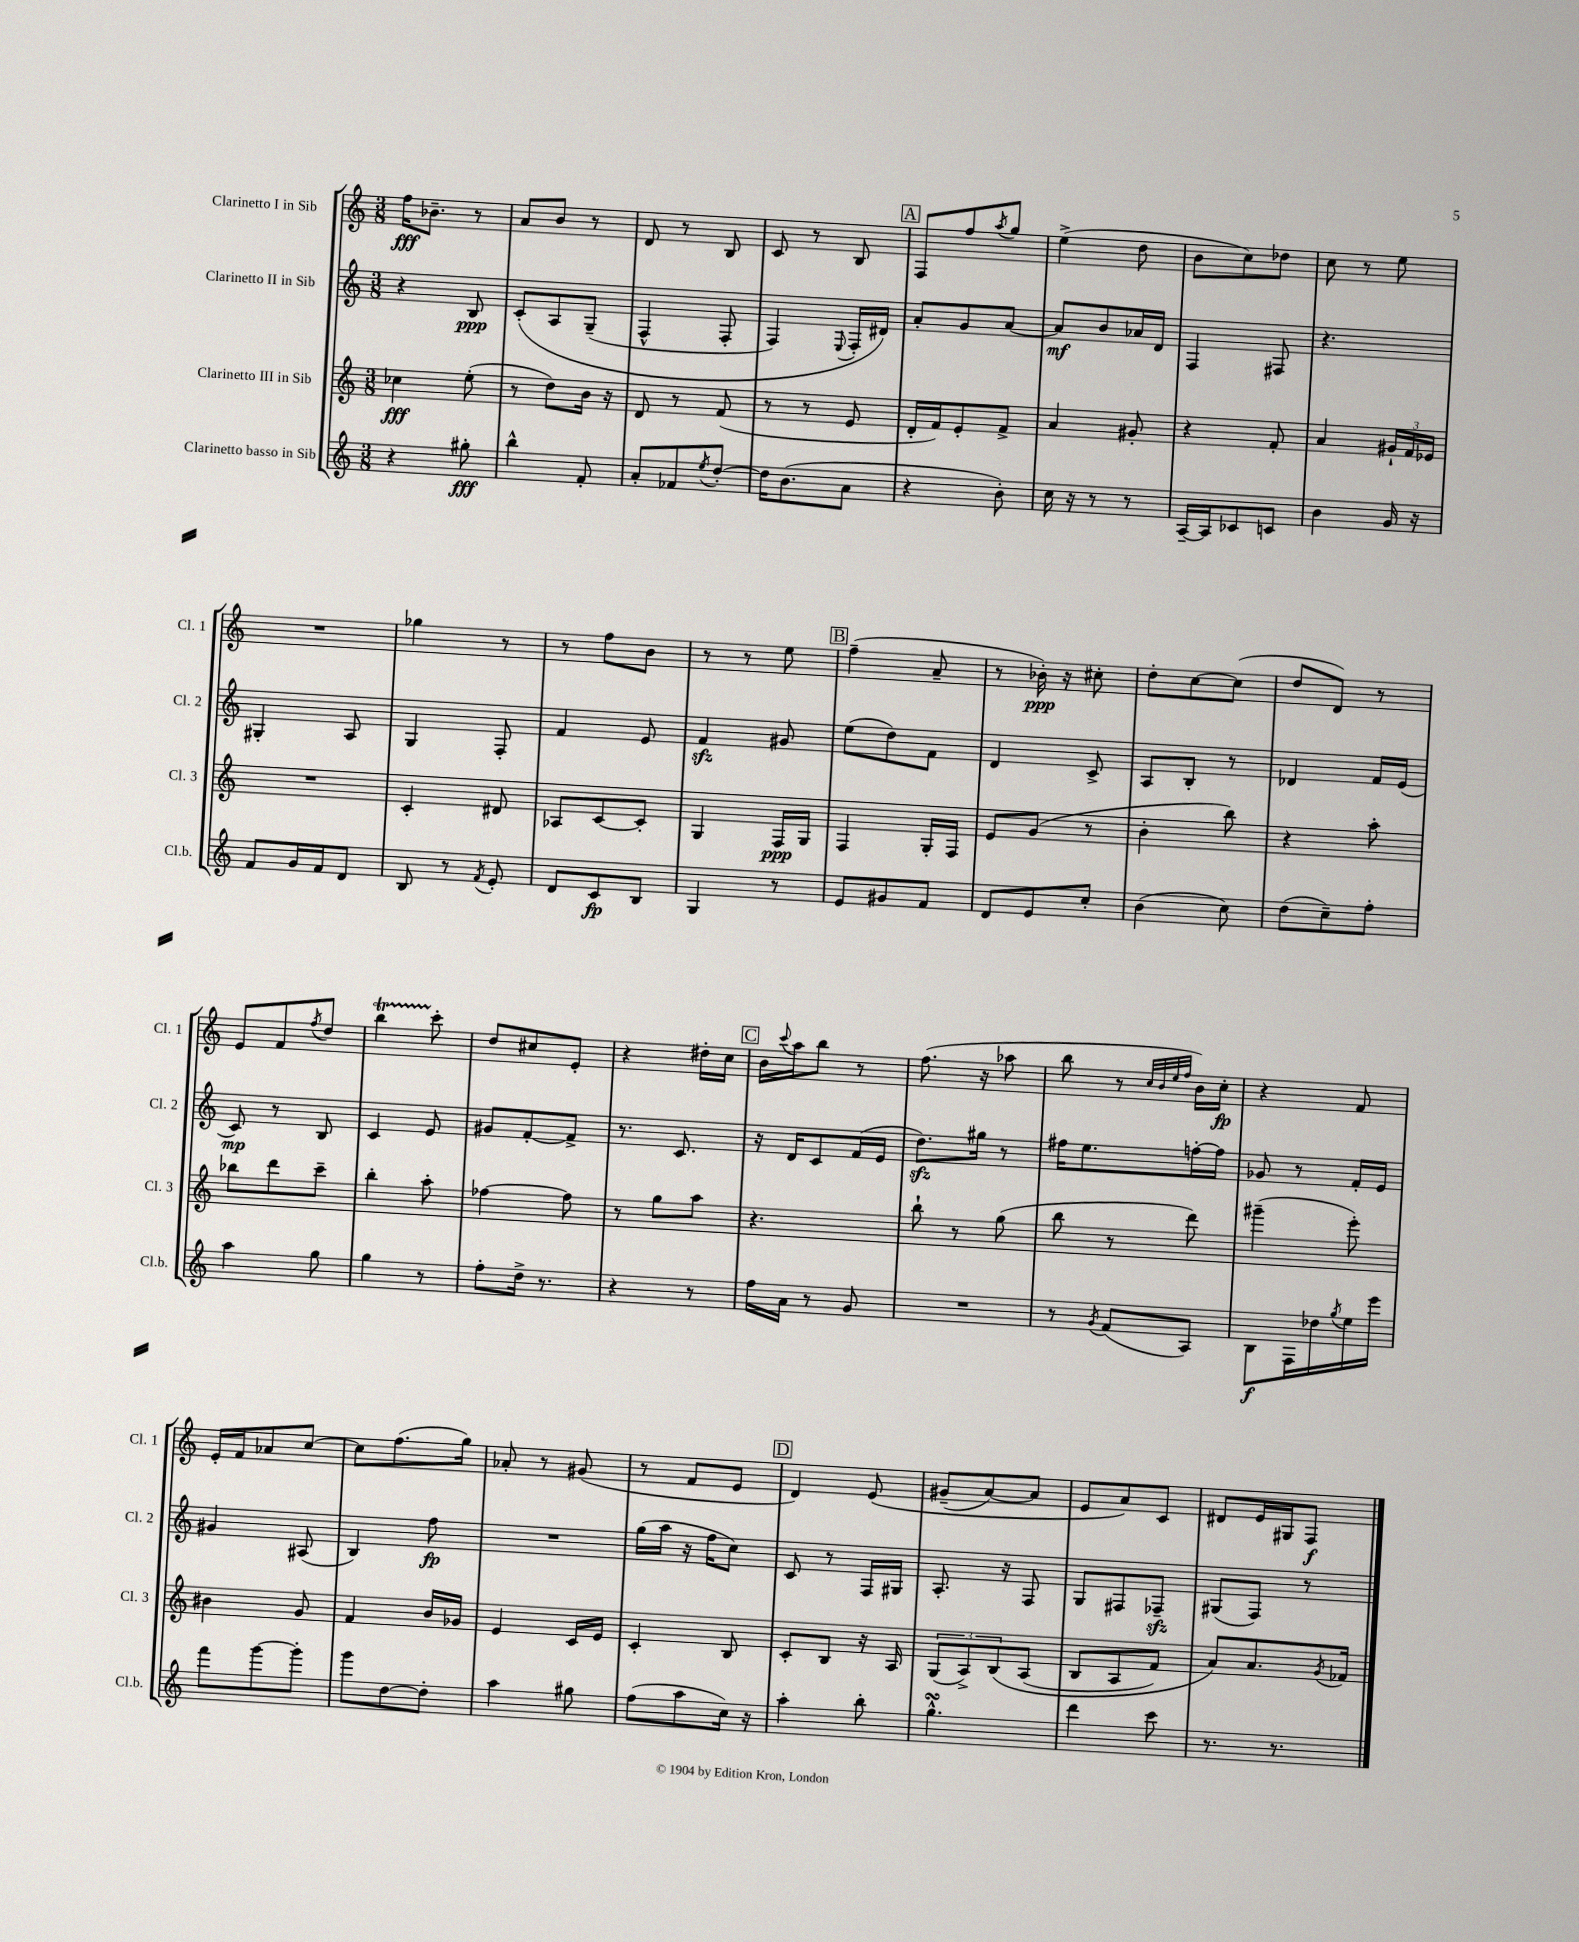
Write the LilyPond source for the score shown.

<<
\new StaffGroup <<
\new Staff = "s0" \with { instrumentName = "Clarinetto I in Sib" shortInstrumentName = "Cl. 1" } {
    \clef treble \key c \major \numericTimeSignature \time 3/8
    f''16\fff bes'8.-- r8 |
    a'8 b'8 r8 |
    d'8 r8 b8 |
    c'8 r8 b8 |
    \mark \markup { \box "A" } f8 f''8 \acciaccatura { a''8 } g''8 |
    e''4->( d''8 |
    b'8 c''8) des''8 |
    c''8 r8 e''8 |
    R4. |
    ges''4 r8 |
    r8 f''8 b'8 |
    r8 r8 e''8 |
    \mark \markup { \box "B" } f''4--( a'8-- |
    r8 bes'16-.\ppp) r16 cis''8-. |
    d''8-. c''8~ c''8( |
    d''8 d'8) r8 |
    e'8 f'8 \acciaccatura { f''8 } d''8 |
    b''4\startTrillSpan c'''8-.\stopTrillSpan |
    d''8 cis''8 e'8-. |
    r4 dis''16-. c''16 |
    \mark \markup { \box "C" } b'16 \appoggiatura { c'''8 } a''16 b''8 r8 |
    f''8.( r16 aes''8 |
    b''8 r8 \grace { c''32 b'32 e''32 f''32 } b'16) c''16-.\fp |
    r4 f'8 |
    e'16-. f'16 aes'8 c''8~ |
    c''8 f''8.( g''16) |
    aes'8-. r8 gis'8( |
    r8 f'8 e'8 |
    \mark \markup { \box "D" } d'4) e'8\( |
    gis'8--( a'8~) a'8 |
    e'8 a'8\) c'8 |
    dis'8 e'16 gis16 f8\f \bar "|." |
}
\new Staff = "s1" \with { instrumentName = "Clarinetto II in Sib" shortInstrumentName = "Cl. 2" } {
    \clef treble \key c \major \numericTimeSignature \time 3/8
    r4 b8\ppp |
    c'8-.\( a8 g8--( |
    f4-^ f8-. |
    f4) \appoggiatura { e8 } f16-. dis'16\) |
    \mark \markup { \box "A" } a'8-. g'8 a'8~ |
    a'8\mf b'8 aes'16 d'16 |
    f4 fis8 |
    r4. |
    gis4-. a8 |
    g4 f8-. |
    f'4 e'8 |
    f'4\sfz gis'8 |
    \mark \markup { \box "B" } e''8( d''8) f'8 |
    d'4 c'8-> |
    a8 b8-. r8 |
    des'4 f'16 e'16( |
    c'8\mp) r8 b8 |
    c'4 e'8 |
    gis'8 f'8~-. f'8-> |
    r8. c'8. |
    \mark \markup { \box "C" } r16 d'16 c'8 f'16( e'16 |
    d''8.\sfz) gis''16 r8 |
    fis''16 e''8. f''16~-. f''16 |
    ges'8 r8 f'16-. e'16 |
    gis'4 ais8( |
    b4) f''8\fp |
    R4. |
    g''16( a''16 r16 f''16 c''8) |
    \mark \markup { \box "D" } c'8 r8 f16 gis16 |
    a8.-. r16 f8 |
    g8 fis8 fes8--\sfz |
    gis8( f8) r8 \bar "|." |
}
\new Staff = "s2" \with { instrumentName = "Clarinetto III in Sib" shortInstrumentName = "Cl. 3" } {
    \clef treble \key c \major \numericTimeSignature \time 3/8
    ces''4\fff e''8-.( |
    r8 d''8) b'16 r16 |
    d'8 r8 f'8( |
    r8 r8 e'8 |
    \mark \markup { \box "A" } d'16-. f'16) e'8-. f'8-> |
    a'4 gis'8-. |
    r4 f'8-. |
    a'4 \tuplet 3/2 { gis'16-! f'16 ees'16 } |
    R4. |
    c'4-. dis'8 |
    aes8 c'8~ c'8-. |
    g4 f16\ppp g16 |
    \mark \markup { \box "B" } f4 g16-. f16 |
    e'8 g'8( r8 |
    b'4-. b''8) |
    r4 a''8-. |
    bes''8 d'''8 c'''8-- |
    b''4-. a''8-. |
    fes''4~ fes''8 |
    r8 g''8 a''8 |
    \mark \markup { \box "C" } r4. |
    b''8-! r8 g''8( |
    b''8 r8 d'''8) |
    gis'''4--( e'''8-.) |
    bis'4 g'8 |
    f'4 b'16 ges'16 |
    e'4 c'16 e'16 |
    c'4-. b8 |
    \mark \markup { \box "D" } c'8-. b8 r16 a16 |
    \tuplet 3/2 { g8( a8->) b8\( } a8( |
    b8 a8 f'8) |
    a'8\) a'8. \acciaccatura { g'8 } fes'16 \bar "|." |
}
\new Staff = "s3" \with { instrumentName = "Clarinetto basso in Sib" shortInstrumentName = "Cl.b." } {
    \clef treble \key c \major \numericTimeSignature \time 3/8
    r4 gis''8-.\fff |
    b''4-^ f'8-. |
    a'8-. fes'8 \acciaccatura { e''8 } d''8~-. |
    d''16 b'8.( a'8 |
    \mark \markup { \box "A" } r4 b'8-.) |
    c''16 r16 r8 r8 |
    a16~-- a16 ces'8 c'8 |
    b'4 g'16 r16 |
    f'8 g'16 f'16 d'8 |
    b8 r8 \acciaccatura { f'8 } e'8-. |
    d'8 c'8\fp b8 |
    g4 r8 |
    \mark \markup { \box "B" } e'8 gis'8 f'8 |
    d'8 e'8 c''8-. |
    b'4( c''8) |
    d''8( c''8--) f''8-. |
    a''4 g''8 |
    g''4 r8 |
    f''8-. d''16-> r8. |
    r4 r8 |
    \mark \markup { \box "C" } f''16 a'16 r8 g'8 |
    R4. |
    r8 \acciaccatura { g'8 } f'8( a8) |
    b8\f f16 des''16 \acciaccatura { g''8 } e''16 e'''16 |
    f'''8 g'''8~ g'''8-. |
    g'''8 d''8~ d''8-. |
    a''4 gis''8 |
    f''8( a''8 c''16) r16 |
    \mark \markup { \box "D" } a''4-. b''8-. |
    g''4.-^\turn |
    d'''4 c'''8 |
    r8. r8. \bar "|." |
}
>>
>>
\layout { \context { \Score \remove "Bar_number_engraver" } }
